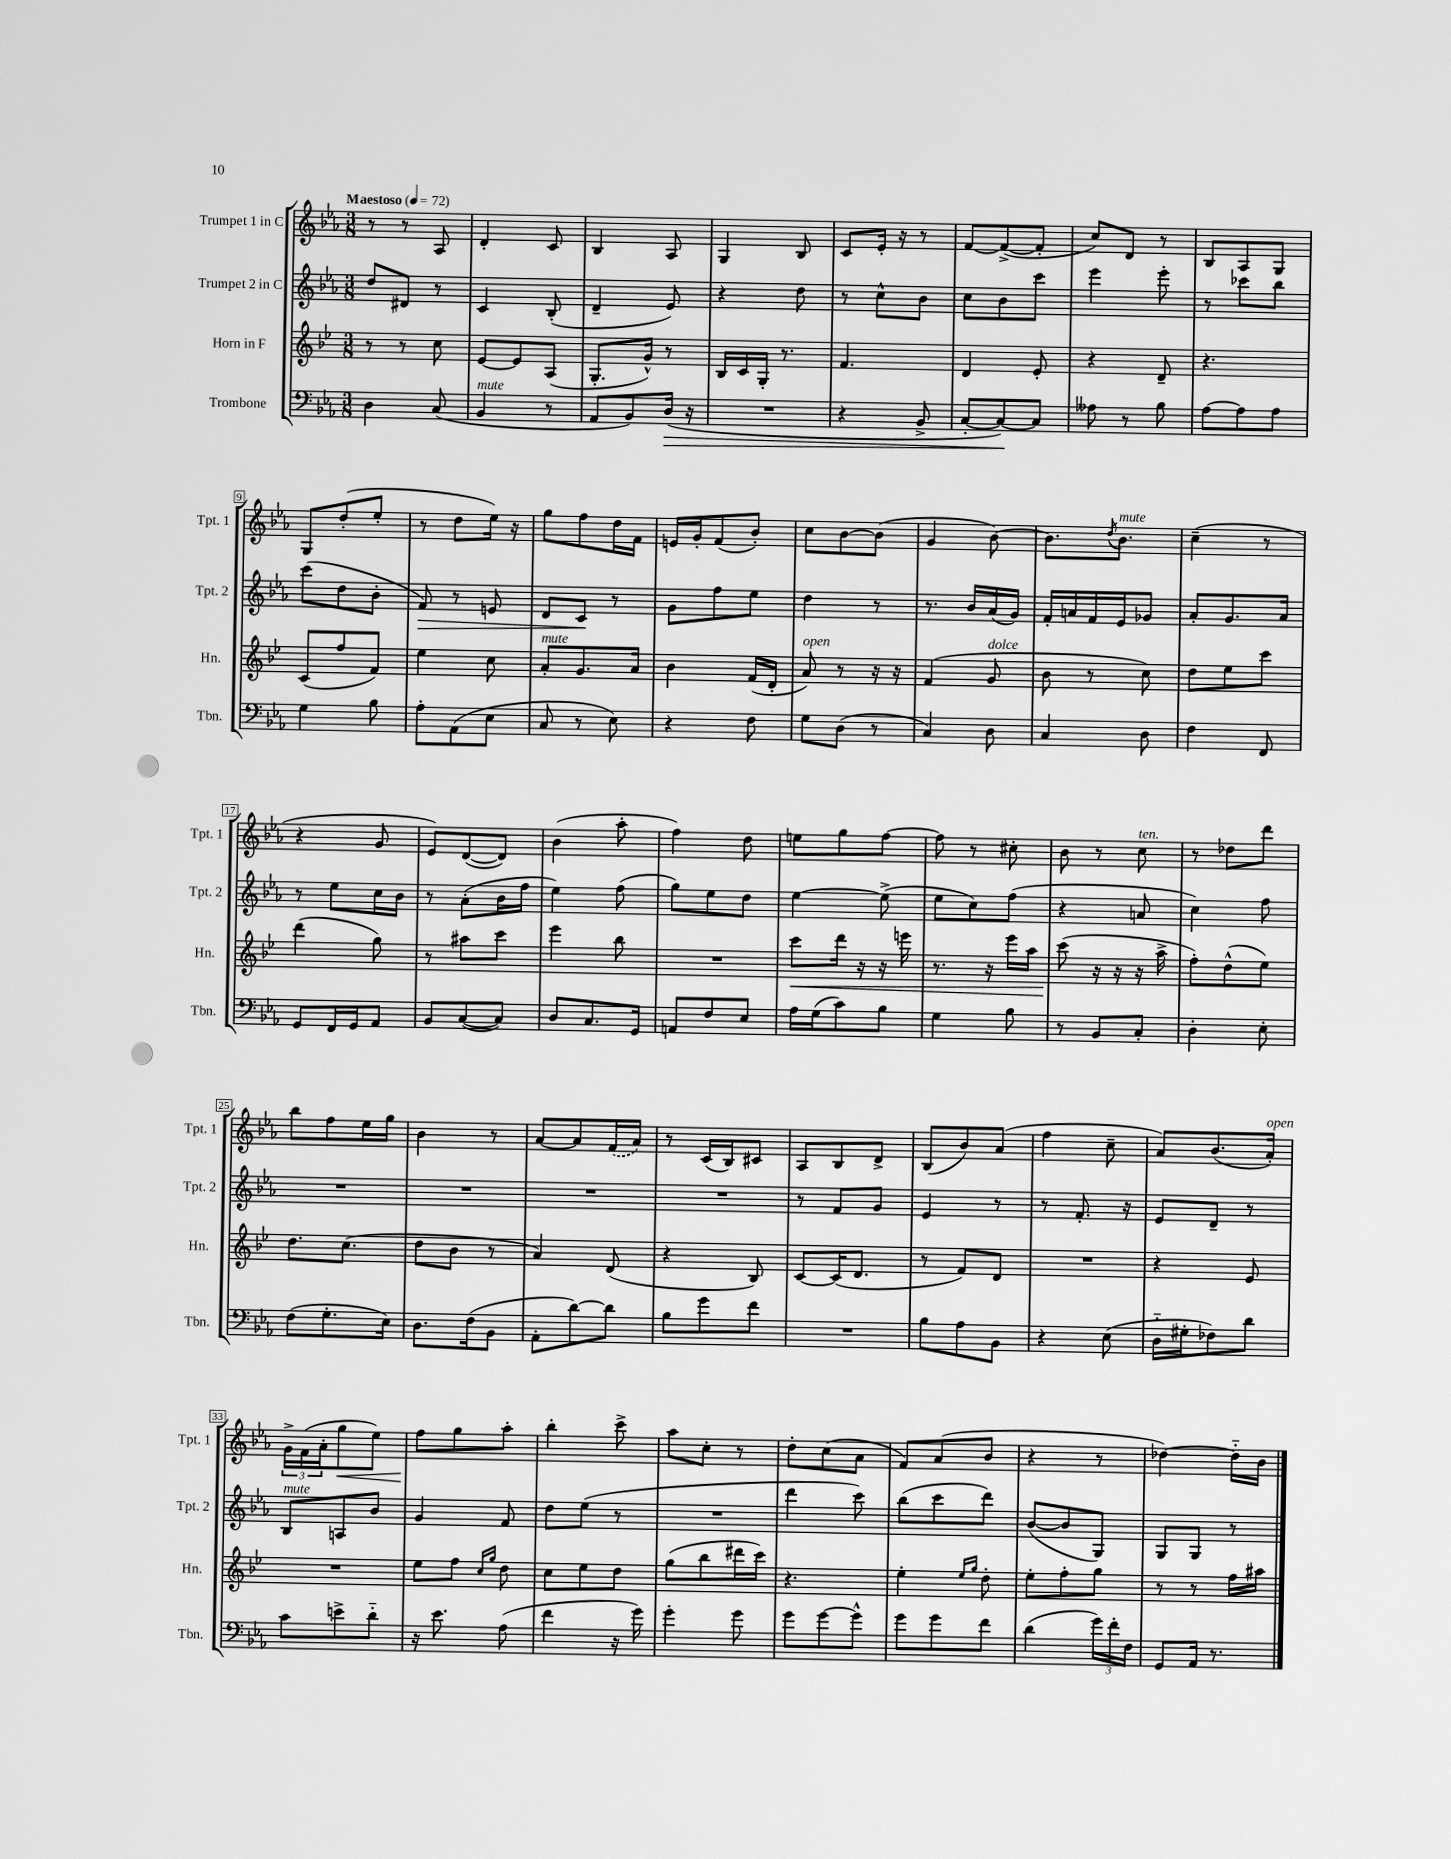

**kern	**dynam	**kern	**dynam	**kern	**dynam	**kern	**dynam
*part4	*part4	*part3	*part3	*part2	*part2	*part1	*part1
*staff4	*staff4	*staff3	*staff3	*staff2	*staff2	*staff1	*staff1
*I"Trombone	*	*I"Horn in F	*	*I"Trumpet 2 in C	*	*I"Trumpet 1 in C	*
*I'Tbn.	*	*I'Hn.	*	*I'Tpt. 2	*	*I'Tpt. 1	*
*clefF4	*	*clefG2	*	*clefG2	*	*clefG2	*
*k[b-e-a-]	*	*k[b-e-]	*	*k[b-e-a-]	*	*k[b-e-a-]	*
*M3/8	*	*M3/8	*	*M3/8	*	*M3/8	*
*MM72	*	*MM72	*	*MM72	*	*MM72	*
=1	=1	=1	=1	=1	=1	=1	=1
!	!	!	!	!	!	!LO:TX:a:B:t=Maestoso	!
4D\	.	8r	.	8dd/L	.	8r	.
.	.	8r	.	8d#X/J	.	8r	.
(8C/	.	8cc\	.	8r	.	8A-/	.
=2	=2	=2	=2	=2	=2	=2	=2
!LO:TX:a:i:t=mute	!	!	!	!	!	!	!
4BB-/	.	[8e-/L	.	4c/	.	4d'/	.
.	.	8e-/]	.	.	.	.	.
8r	.	(8A/J	.	(8B-'/	.	8c/	.
=3	=3	=3	=3	=3	=3	=3	=3
8AA-/L	.	8.G'/L	.	4d~/	.	4B-/	.
8BB-/)	.	.	.	.	.	.	.
.	.	16g^^/Jk)	.	.	.	.	.
!	!LO:HP:b	!	!	!	!	!	!
(16D/Jk	>	8r	.	8e-/)	.	8A-/	.
16r	.	.	.	.	.	.	.
=4	=4	=4	=4	=4	=4	=4	=4
4.r	.	16B-/LL	.	4r	.	4G/	.
.	.	16c/	.	.	.	.	.
.	.	16G'/JJ	.	.	.	.	.
.	.	8.r	.	.	.	.	.
.	.	.	.	8dd\	.	8B-/	.
=5	=5	=5	=5	=5	=5	=5	=5
4r	.	4.f/	.	8r	.	8c/L	.
.	.	.	.	8cc^^\L	.	16e-'/Jk	.
.	.	.	.	.	.	16r	.
8BB-^/	.	.	.	8b-\J	.	8r	.
=6	=6	=6	=6	=6	=6	=6	=6
[8C'/L	.	4d/	.	8cc\L	.	[8f/L	.
8C/_)	.	.	.	8b-\	.	(8f^/_	.
8C/J]	]	8e-'/	.	8ccc\J	.	8f'/J]	.
=7	=7	=7	=7	=7	=7	=7	=7
8A--X\	.	4r	.	4eee-\	.	8cc/L)	.
8r	.	.	.	.	.	8d/J	.
8B-\	.	8d~/	.	8eee-'\	.	8r	.
=8	=8	=8	=8	=8	=8	=8	=8
[8A-\L	.	4.r	.	8r	.	8B-/L	.
8A-\]	.	.	.	8ccc-X\L	.	8A-/	.
8A-\J	.	.	.	8bb-\J	.	8G/J	.
!!LO:LB:g=z
=9	=9	=9	=9	=9	=9	=9	=9
4G\	.	(8c/L	.	(8ccc\L	.	8G/L	.
.	.	8ff/	.	8dd\	.	(8dd'/	.
8B-\	.	8f/J)	.	8b-'\J	.	8ee-'/J	.
=10	=10	=10	=10	=10	=10	=10	=10
!	!	!	!	!	!LO:HP:b	!	!
8A-'\L	.	4ee-\	.	8f/)	>	8r	.
(8AA-\	.	.	.	8r	.	8dd\L	.
8E-\J	.	8cc\	.	8en/	.	16ee-\Jk)	.
.	.	.	.	.	.	16r	.
=11	=11	=11	=11	=11	=11	=11	=11
!	!	!LO:TX:a:i:t=mute	!	!	!	!	!
8C/	.	8a'/L	.	8d/L	.	8gg\L	.
8r	.	8.g/	.	8c/J	.	8ff\	.
8E-\)	.	.	.	8r	]	16dd\L	.
.	.	16a/Jk	.	.	.	16f\JJ	.
=12	=12	=12	=12	=12	=12	=12	=12
4r	.	4b-\	.	8g\L	.	16en/LL	.
.	.	.	.	.	.	16g'/J	.
.	.	.	.	8ff\	.	(8f/	.
8F\	.	(16f/LL	.	8ee-\J	.	8b-'/J)	.
.	.	16d'/JJ	.	.	.	.	.
=13	=13	=13	=13	=13	=13	=13	=13
!	!	!LO:TX:a:i:t=open	!	!	!	!	!
8G\L	.	8a/)	.	4dd\	.	8cc\L	.
(8D\J	.	8r	.	.	.	[8b-\	.
8r	.	16r	.	8r	.	(8b-\J]	.
.	.	16r	.	.	.	.	.
=14	=14	=14	=14	=14	=14	=14	=14
4C/)	.	(4f/	.	8.r	.	4g/	.
.	.	.	.	16b-/LL	.	.	.
!	!	!LO:TX:a:i:t=dolce	!	!	!	!	!
8D\	.	8g/	.	(16a-/	.	[8b-\)	.
.	.	.	.	16g/JJ)	.	.	.
=15	=15	=15	=15	=15	=15	=15	=15
4C/	.	8b-\	.	16f'/LL	.	8.b-\L]	.
.	.	.	.	16an/	.	.	.
.	.	8r	.	16f/	.	.	.
.	.	.	.	.	.	8qdd/	.
!	!	!	!	!	!	!LO:TX:a:i:t=mute	!
.	.	.	.	16e-/J	.	8.b-\J	.
8D\	.	8cc\)	.	8g-X/J	.	.	.
=16	=16	=16	=16	=16	=16	=16	=16
4F\	.	8dd\L	.	8a-'/L	.	(4cc~\	.
.	.	8ee-\	.	8.g/	.	.	.
8FF/	.	8ccc\J	.	.	.	8r	.
.	.	.	.	16a-/Jk	.	.	.
!!LO:LB:g=z
=17	=17	=17	=17	=17	=17	=17	=17
8GG/L	.	(4ddd\	.	8r	.	4r	.
16FF/L	.	.	.	8ee-\L	.	.	.
16GG/J	.	.	.	.	.	.	.
8AA-/J	.	8gg\)	.	16cc\L	.	8g/	.
.	.	.	.	16b-\JJ	.	.	.
=18	=18	=18	=18	=18	=18	=18	=18
8BB-/L	.	8r	.	8r	.	8e-/L)	.
([8C/	.	8aa#X\L	.	(8a-'\L	.	([8d/	.
8C/J])	.	8ccc\J	.	16b-\L	.	8d/J])	.
.	.	.	.	16ff\JJ	.	.	.
=19	=19	=19	=19	=19	=19	=19	=19
8D/L	.	4eee-\	.	4ee-\)	.	(4b-\	.
8.C/	.	.	.	.	.	.	.
.	.	8bb-\	.	(8ff\	.	8aa-'\	.
16GG/Jk	.	.	.	.	.	.	.
=20	=20	=20	=20	=20	=20	=20	=20
8AAn/L	.	4.r	.	8gg\L)	.	4ff\)	.
8F/	.	.	.	8ee-\	.	.	.
8E-/J	.	.	.	8dd\J	.	8dd\	.
=21	=21	=21	=21	=21	=21	=21	=21
!	!	!	!LO:HP:b	!	!	!	!
16A-\LL	.	8ccc\L	<	[4ee-\	.	8een\L	.
(16G\J	.	.	.	.	.	.	.
8c\)	.	16ddd\Jk	.	.	.	8gg\	.
.	.	16r	.	.	.	.	.
8B-\J	.	16r	.	(8ee-^\]	.	[8ff\J	.
.	.	16eeen\	.	.	.	.	.
=22	=22	=22	=22	=22	=22	=22	=22
4G\	.	8.r	.	8ee-\L	.	8ff\]	.
.	.	.	.	8cc\)	.	8r	.
.	.	16r	.	.	.	.	.
8B-\	.	16eee-\LL	.	(8ff\J	.	8cc#X'\	.
.	.	16aa\JJ	.	.	.	.	.
=23	=23	=23	=23	=23	=23	=23	=23
8r	.	(8ccc\	.	4r	.	8b-\	.
8BB-/L	.	16r	[	.	.	8r	.
.	.	16r	.	.	.	.	.
!	!	!	!	!	!	!LO:TX:a:i:t=ten.	!
8C'/J	.	16r	.	8an/	.	8cc\	.
.	.	16aa^\	.	.	.	.	.
=24	=24	=24	=24	=24	=24	=24	=24
4D'\	.	8ff'\L)	.	4cc\)	.	8r	.
.	.	(8dd^^\	.	.	.	8dd-X\L	.
8E-'\	.	8ee-\J)	.	8ff\	.	8ddd\J	.
!!LO:LB:g=z
=25	=25	=25	=25	=25	=25	=25	=25
(8F\L	.	8.dd\L	.	4.r	.	8bb-\L	.
8.G'\	.	.	.	.	.	8ff\	.
.	.	(8.cc\J	.	.	.	.	.
.	.	.	.	.	.	16ee-\L	.
16E-\Jk)	.	.	.	.	.	16gg\JJ	.
=26	=26	=26	=26	=26	=26	=26	=26
8.D\L	.	8dd\L	.	4.r	.	4b-\	.
.	.	8b-\J	.	.	.	.	.
(16F\k	.	.	.	.	.	.	.
8BB-\J	.	8r	.	.	.	8r	.
=27	=27	=27	=27	=27	=27	=27	=27
8AA-'\L	.	4a/)	.	4.r	.	[8a-/L	.
[8d\)	.	.	.	.	.	8a-/]	.
8d\J]	.	(8d/	.	.	.	(16f/L	.
.	.	.	.	.	.	16a-/JJ)	.
=28	=28	=28	=28	=28	=28	=28	=28
8B-\L	.	4r	.	4.r	.	8r	.
8g\	.	.	.	.	.	(16c/LL	.
.	.	.	.	.	.	16B-/J)	.
8f\J	.	8B-/)	.	.	.	8c#X/J	.
=29	=29	=29	=29	=29	=29	=29	=29
4.r	.	[8c/L	.	8r	.	8A-/L	.
.	.	(16c/K]	.	8f/L	.	8B-/	.
.	.	8.d/J	.	.	.	.	.
.	.	.	.	8g/J	.	8d^/J	.
=30	=30	=30	=30	=30	=30	=30	=30
8B-\L	.	8r	.	4e-/	.	(8B-/L	.
8A-\	.	8f/L)	.	.	.	8b-/)	.
8BB-\J	.	8d/J	.	8r	.	(8a-/J	.
=31	=31	=31	=31	=31	=31	=31	=31
4r	.	4.r	.	8r	.	4ff\	.
.	.	.	.	8.f'/	.	.	.
(8E-\	.	.	.	.	.	8cc~\	.
.	.	.	.	16r	.	.	.
=32	=32	=32	=32	=32	=32	=32	=32
16D\LL	.	4r	.	8e-/L	.	8a-/L)	.
16G#X'\J	.	.	.	.	.	.	.
8F-X\)	.	.	.	8d~/J	.	(8.b-/	.
8d\J	.	8e-/	.	8r	.	.	.
!	!	!	!	!	!	!LO:TX:a:i:t=open	!
.	.	.	.	.	.	16a-'/Jk)	.
!!LO:LB:g=z
=33	=33	=33	=33	=33	=33	=33	=33
!	!	!	!	!LO:TX:a:i:t=mute	!	!	!
8c\L	.	4.r	.	8B-/L	.	24g^\LL	.
.	.	.	.	.	.	(24f\	.
.	.	.	.	.	.	24a-'\J	.
!	!	!	!	!	!	!	!LO:HP:b
8en^\	.	.	.	8An/	.	8gg\	<
8d\J	.	.	.	8b-/J	.	8ee-\J)	.
=34	=34	=34	=34	=34	=34	=34	=34
16r	.	8ee-\L	.	4g/	.	8ff\L	.
8.e-\	.	.	.	.	.	.	.
.	.	8ff\J	.	.	.	8gg\	[
.	.	16qqcc/LL	.	.	.	.	.
.	.	16qqgg/JJ	.	.	.	.	.
(8A-\	.	8dd\	.	8f/	.	8aa-'\J	.
=35	=35	=35	=35	=35	=35	=35	=35
4f\	.	8cc\L	.	8dd\L	.	4bb-'\	.
.	.	8ee-\	.	(8ee-\J	.	.	.
16r	.	8dd\J	.	8r	.	8ccc^\	.
16g\)	.	.	.	.	.	.	.
=36	=36	=36	=36	=36	=36	=36	=36
4g'\	.	(8gg\L	.	4.r	.	8aa-\L	.
.	.	8bb-\	.	.	.	8cc'\J	.
8g\	.	16ddd#X\L	.	.	.	8r	.
.	.	16ccc\JJ)	.	.	.	.	.
=37	=37	=37	=37	=37	=37	=37	=37
8g\L	.	4.r	.	4ddd\	.	8dd'\L	.
[8g\	.	.	.	.	.	(8cc\	.
8g^^\J]	.	.	.	8ccc\)	.	8a-\J	.
=38	=38	=38	=38	=38	=38	=38	=38
8g\L	.	4ee-'\	.	(8bb-\L	.	8f/L)	.
8g\	.	.	.	8ccc\	.	(8a-/	.
.	.	16qqee-/LL	.	.	.	.	.
.	.	16qqgg/JJ	.	.	.	.	.
8f\J	.	8dd'\	.	8ddd\J)	.	8b-/J	.
=39	=39	=39	=39	=39	=39	=39	=39
(4d\	.	8ee-'\L	.	([8b-/L	.	4r	.
.	.	8ff'\	.	8b-/]	.	.	.
24g\LL)	.	8gg\J	.	8G/J)	.	8r	.
24f'\	.	.	.	.	.	.	.
24F\JJ	.	.	.	.	.	.	.
=40	=40	=40	=40	=40	=40	=40	=40
8GG/L	.	8r	.	8G/L	.	[4dd-X\)	.
16AA-/Jk	.	8r	.	8G/J	.	.	.
8.r	.	.	.	.	.	.	.
.	.	16ff\LL	.	8r	.	16dd-\LL]	.
.	.	16aa#X\JJ	.	.	.	16b-\JJ	.
==	==	==	==	==	==	==	==
*-	*-	*-	*-	*-	*-	*-	*-
